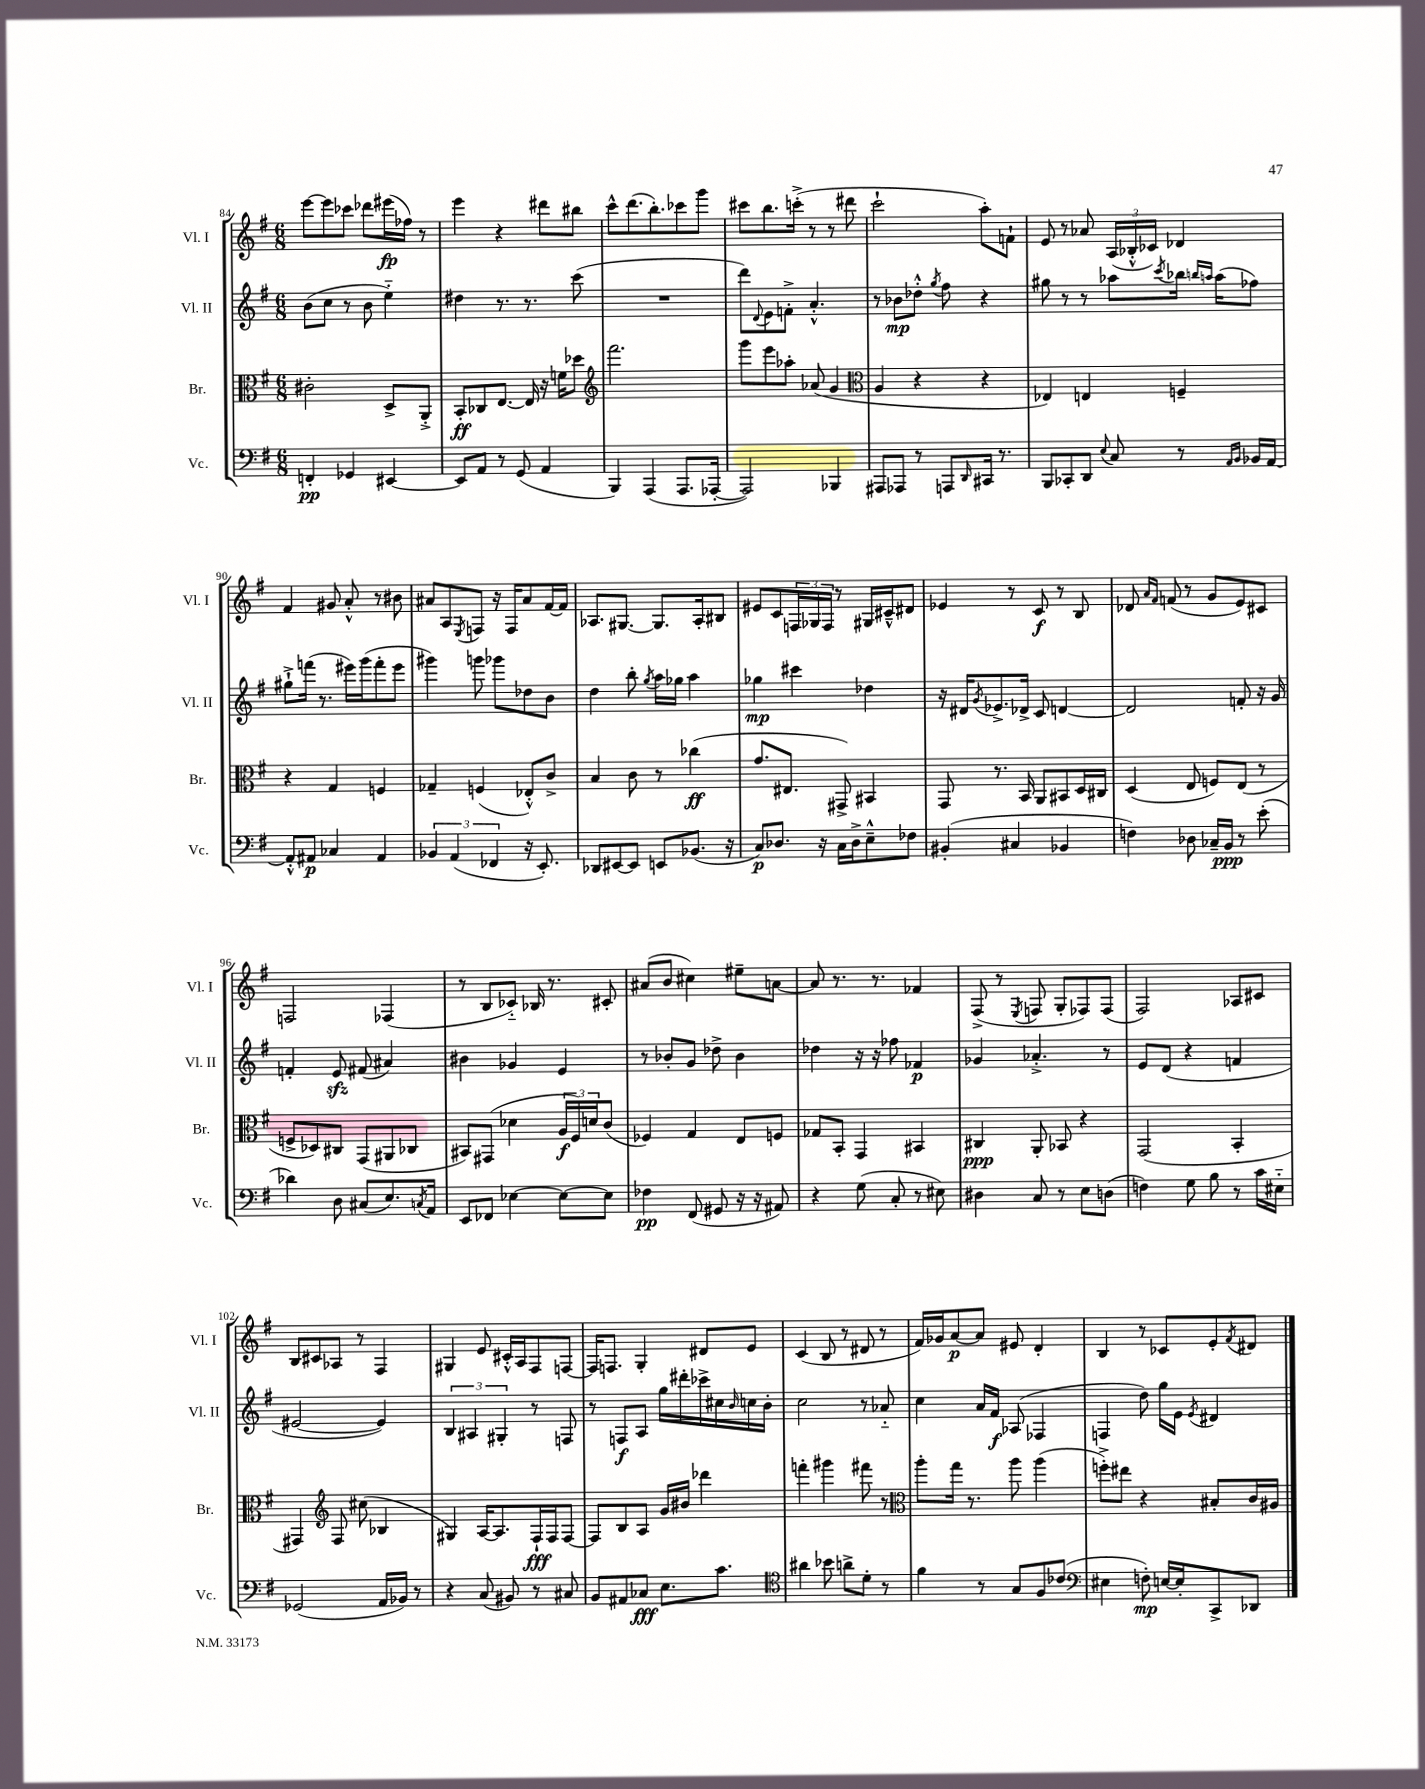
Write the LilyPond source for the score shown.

<<
\new StaffGroup <<
\new Staff = "s0" \with { instrumentName = "Vl. I" shortInstrumentName = "Vl. I" } {
    \clef treble \key g \major \numericTimeSignature \time 6/8
    e'''8~ e'''8 ces'''8 des'''8 eis'''16\fp( fes''16) r8 |
    e'''4 r4 dis'''8 bis''8 |
    c'''8-^ d'''8.( b''8.-.) ces'''8 g'''8 |
    cis'''8 b''8. c'''16-.->( r8 r8 dis'''8 |
    c'''2-! a''8-.) f'8-! |
    e'8 r8 aes'8 \tuplet 3/2 { a16( bes16-.-^ ces'16) } des'4 |
    fis'4 gis'8 a'8-.-^ r8 bis'8 |
    ais'8 a8 \acciaccatura { e8 } f8 r16 f16 ais'8 fis'16~ fis'16 |
    aes8. gis8.~ gis8. aes16-. bis8 |
    eis'8 c'8 \tuplet 3/2 { f16 ges16 f16 } r8 gis16 cis'16---^ dis'8 |
    ees'4 r8 c'8\f r8 b8 |
    des'8 \grace { a'16 fis'16 } f'8( r8 g'8 e'8) cis'8 |
    f2 fes4( |
    r8 b8 ces'8-_) bes16 r8. cis'8-. |
    ais'8( b'8 cis''4) eis''8-- a'8~ |
    a'8 r8. r8. fes'4 |
    fis8->( r8 \acciaccatura { e8 } f8 g8-. fes8) fes8( |
    fis2) aes8 cis'8 |
    b8 cis'8 aes8 r8 fis4 |
    gis4 e'8 cis'16-.-^ a16 fis8 f8~ |
    f16 f8. g4-. dis'8 e'8 |
    c'4( b8 r8 dis'8 r8 |
    fis'16) ges'16 a'8~\p a'8 eis'8 d'4-. |
    b4 r8 ces'8 e'8-. \acciaccatura { fis'8 } dis'8 \bar "|." |
}
\new Staff = "s1" \with { instrumentName = "Vl. II" shortInstrumentName = "Vl. II" } {
    \clef treble \key g \major \numericTimeSignature \time 6/8
    b'8( c''8 r8 b'8 e''4-_) |
    dis''4 r8. r8. c'''8( |
    R2. |
    d'''8) \appoggiatura { d'8 } e'8 f'8-.-> a'4.-.-^ |
    r8 bes'8\mp des''8-.-^ \acciaccatura { g''8 } fis''8 r4 |
    gis''8 r8 r8 aes''8 \acciaccatura { c'''8 } bes''16 \grace { b''16 a''16 } a''16( fes''8) |
    gis''8-!-> f'''16( r8. eis'''16) g'''16( f'''8-. eis'''8 |
    gis'''4) g'''8 ges'''8 des''8 b'8 |
    d''4 b''8-. \acciaccatura { g''8 } a''16 ges''16 a''4 |
    ges''4\mp cis'''4 des''4 |
    r16 dis'16 \acciaccatura { g'8 } ees'8.-> des'16-> c'8 d'4~ |
    d'2 f'8-. r16 g'16 |
    f'4-. e'8\sfz fis'8( ais'4) |
    bis'4 ges'4 e'4 |
    r8 bes'8-. g'8 des''8-> bes'4 |
    des''4 r16 r16 fes''8 fes'4\p |
    ges'4 aes'4.-.-> r8 |
    e'8 d'8( r4 f'4 |
    eis'2~ eis'4) |
    \tuplet 3/2 { b4 ais4 gis4-. } r8 f8 |
    r8 f8\f a8 g''16 dis'''16-. ces'''16-> cis''16 \grace { b'16 } c''16 b'16-. |
    c''2 r8 aes'8-_ |
    c''4 a'16 fis'16\f aes8( fes4 |
    f4 d''8) g''16 e'16 \acciaccatura { e'8 } dis'4 \bar "|." |
}
\new Staff = "s2" \with { instrumentName = "Br." shortInstrumentName = "Br." } {
    \clef alto \key g \major \numericTimeSignature \time 6/8
    cis'2-. d8-> a,8-.-> |
    b,8-.\ff ces8 e8.~ e16 r16 f'16 des''8 |
    \clef treble fis'''2. |
    g'''8 e'''8 aes''8-. aes'8( g'4 |
    \clef alto a4 r4 r4 |
    ees4) e4 f4-- |
    r4 g4 f4 |
    ges4-- f4( ees8-.-^) c'8-> |
    b4 c'8 r8 ces''4\ff( |
    g'8. eis8. gis,8->) bis,4 |
    g,8 r8. b,16 a,8 bis,8 d16 cis16 |
    d4( e8 f8) e8( r8 |
    f8-> des8) cis8 g,8( ais,8 ces8 |
    bis,8) gis,8( des'4 \tuplet 3/2 { a16\f fis16) d'16 } c'8( |
    fes4) g4 e8 f8 |
    ges8 b,8-. g,4 bis,4 |
    cis4\ppp a,8-. bes,8 r4 |
    g,2( b,4-. |
    gis,4) \clef treble fis8 cis''8( bes4 |
    gis4) a16~ a8. fis16-!\fff fis16 fis8~ |
    fis8 b8 a8 g'16 bis'16 des'''4 |
    f'''4-. gis'''4 fis'''8 r8 |
    \clef alto a''8-. g''16 r8. a''8 a''4( |
    f''8-.->) eis''8 r4 bis8-. c'16 ais16 \bar "|." |
}
\new Staff = "s3" \with { instrumentName = "Vc." shortInstrumentName = "Vc." } {
    \clef bass \key g \major \numericTimeSignature \time 6/8
    f,4-.\pp ges,4 eis,4~ |
    eis,8 a,8 r8 g,8( a,4 |
    b,,4) a,,4( a,,8. aes,,16~-. |
    aes,,2) bes,,4 |
    ais,,8 aes,,8 r8 a,,8 \grace { d,16 } cis,16 r8. |
    b,,8 ces,8-. d,8 \appoggiatura { e8 } c8 r8 \grace { a,16 b,16 } bes,16 a,16~ |
    a,8-.-^ ais,8\p ces4 ais,4 |
    \tuplet 3/2 { bes,4 a,4( fes,4 } r16 e,8.-.) |
    des,8 eis,8~ eis,8 e,8 bes,8.( r16 |
    c8\p) des8. r16 c16 des16-> e8---^ fes8 |
    bis,4-.( cis4 bes,4 |
    f4) des8 ces16-- b,16\ppp r8 e'8-.( |
    des'4) d8 cis8( e8.) \acciaccatura { c8 } a,16 |
    e,8 fes,8 ees4~ ees8~ ees8 |
    fes4\pp fis,8( gis,8 r16 r16 ais,8) |
    r4 g8( c8-. r8 eis8) |
    dis4 c8 r8 e8 d8( |
    f4) g8 b8 r8 c'16 eis16-_ |
    ges,2( a,16 bes,16) r8 |
    r4 c8( bis,8) r8 cis8 |
    b,8 ais,8 ces8\fff e8. c'8. |
    \clef tenor ais'4 bes'8 a'8-> d'8-. r8 |
    fis'4 r8 g8 fis8 ces'8( |
    \clef bass eis4 f8-.\mp) e16~ e16-. c,8-> des,8 \bar "|." |
}
>>
>>
\layout { \context { \Score currentBarNumber = #84 } }
